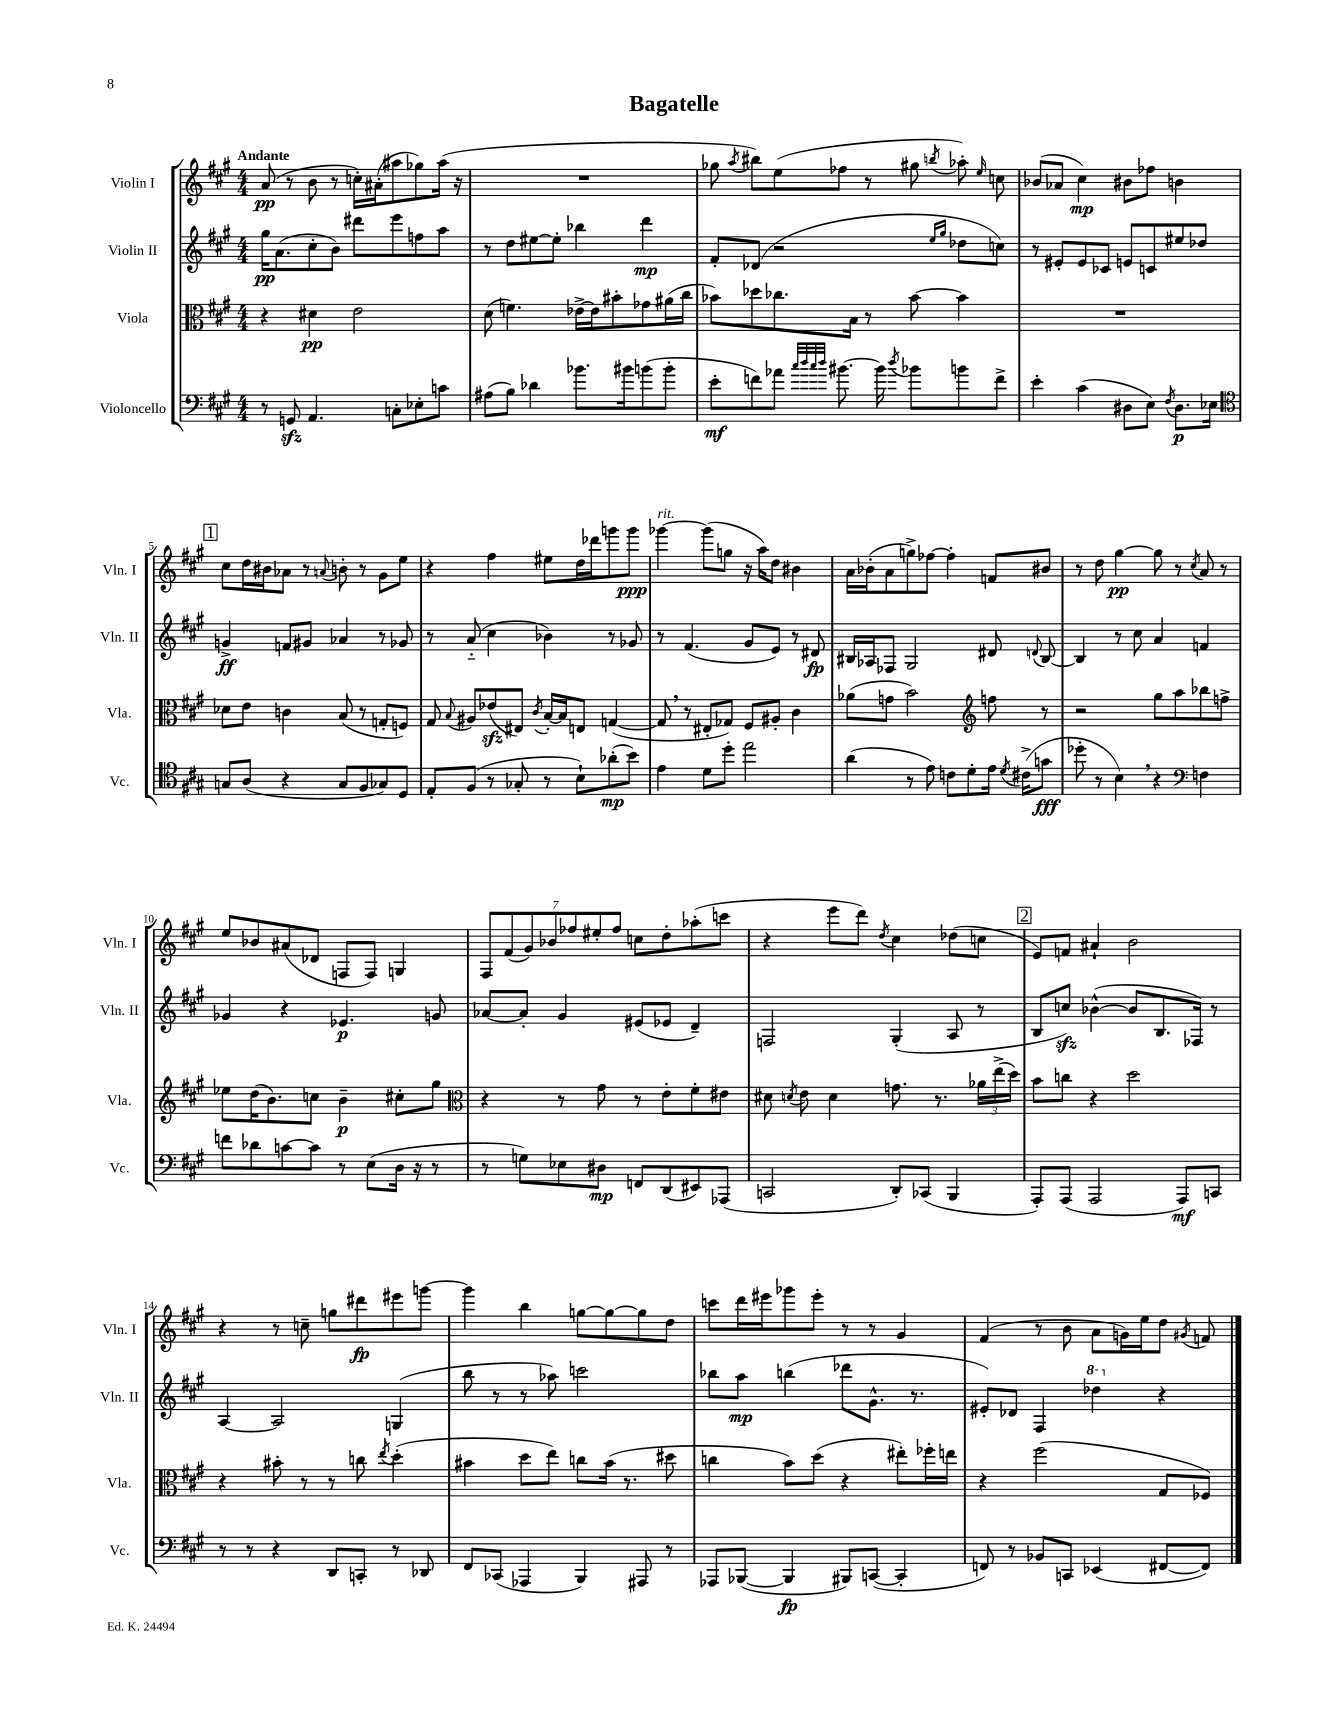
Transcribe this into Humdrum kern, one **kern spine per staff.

**kern	**kern	**kern	**kern
*staff4	*staff3	*staff2	*staff1
*clefF4	*clefC3	*clefG2	*clefG2
*k[f#c#g#]	*k[f#c#g#]	*k[f#c#g#]	*k[f#c#g#]
*M4/4	*M4/4	*M4/4	*M4/4
8r	4r	16gg#	(8a
.	.	(8.a	.
8GG	.	.	8r
4.AA	4d#	8cc#'	8b
.	.	8b)	8r
.	2e	8ddd#	16cc')
.	.	.	(16a#'
8C'	.	8eee	8aa#
8E-'	.	8ff	8gg-)
8c	.	8aa	(16aa#
.	.	.	16r
=	=	=	=
(8A#	(8d	8r	1r
8B)	4.f)	8dd	.
4d-	.	[8ee#	.
.	.	8ee#']	.
8.b-	[16e-^	4bb-	.
.	16e-]	.	.
.	8b#'	.	.
16b#	.	.	.
(8b	8g-	4ddd	.
8b'	(16a#	.	.
.	16cc#	.	.
=	=	=	=
8e'	8b-)	8f#'	8gg-
.	.	.	8qaa
8f)	8dd-	(8d-	8bb#)
8a-	8.cc-	2r	(8ee
32qqcc#	.	.	.
32qqdd	.	.	.
32qqcc#	.	.	.
32qqdd	.	.	.
[8.b#	.	.	8ff-
.	16B	.	.
.	8r	.	8r
16b#]	.	.	.
8qdd	.	.	.
8b-	[8b-	.	8gg#
.	.	16qqee	.
.	.	16qqgg#	8qbb
8b	4b-]	8dd-	8aa-')
.	.	.	16qqee
8f^	.	8cc)	8cc
=	=	=	=
4e'	1r	8r	(8b-
.	.	8e#'	8a-
(4c#	.	8e#	4cc#)
.	.	8c-	.
8D#	.	8e	8b#
8E)	.	8c	8ff-
8qF#	.	.	.
8.D#	.	8ee#	4b
.	.	8dd-	.
16E-	.	.	.
=	=	=	=
*clefC4	*	*	*
8G	8d-	4g^	8cc#
(8A	8e	.	16dd
.	.	.	16b#
4r	4c	8f	8a-
.	.	8g#	8r
.	.	.	8qqa
8G	(8B	4a-	8b'
8F#	8r	.	8r
8G-)	8G'	8r	8g#
8D	8F)	8g-	8ee
=	=	=	=
8E'	8G#	8r	4r
.	8qqB	.	.
(8F#	8A#	(8a'~	.
8r	(8e-	4cc#	4ff#
8G-'	8E#)	.	.
.	8qc#	.	.
8r	[16B'	4b-)	8ee#
.	16B]	.	.
8B`)	8E	.	16dd
.	.	.	16ddd-
(8a-'	([4G	8r	8ggg
8b)	.	8g-	8ggg
=	=	=	=
4e	8G]	8r	[4ggg-
.	8r	(4.f#	.
8d	8E#'	.	(8ggg-]
8dd'	8G-)	.	8gg
2ee	8F#	8g#	16r
.	.	.	16aa)
.	8A#'	8e)	8dd
.	4c#	8r	4b#
.	.	8d#	.
=	=	=	=
(4a	(8a-	16B#	16a
.	.	16A-	(16b-'
.	8g	8F-	8a
8r	2b)	2G#	8gg^)
8e)	.	.	[8ff-
8c	.	.	4ff-']
8d'	.	.	.
*	*clefG2	*	*
16e	8ff	8d#	8f
8qd	.	.	.
(16c#^	.	.	.
.	.	8qqd	.
8g	8r	[8B#	8b#
=	=	=	=
8dd-'	2r	4B#]	8r
8r	.	.	8dd
4B)	.	8r	[4gg#
.	.	8cc#	.
4r	8gg#	4a	8gg#]
.	8aa	.	8r
*clefF4	*	*	*
.	.	.	8qcc#
4F	8bb-	4f	8a
.	8ff^	.	8r
=	=	=	=
8f	8ee-	4g-	8ee
8d-	(16dd	.	8b-
.	8.b)	.	.
[8c	.	4r	(8a#
8c]	8cc	.	8d-
8r	4b~	4.e-	8F
(8E	.	.	8F)
16D	8cc#'	.	4G
16r	.	.	.
8r	8gg#	8g	.
=	=	=	=
*	*clefC3	*	*
8r	4r	[8a-	14F#
.	.	.	(14f#
8G)	.	8a-']	.
.	.	.	14g#)
.	.	.	14b-
8E-	8r	4g#	.
.	.	.	14ff-
.	.	.	14ee#'
8D#	8g#	.	.
.	.	.	14ff-
8FF	8r	(8e#	8cc
(8DD	8e'	8e-	8dd'
8EE#)	8f#'	4d~)	(8aa-'
(8AAA-	8e#	.	8ccc
=	=	=	=
2CC	8d#	2F	4r
.	8qd	.	.
.	8e	.	.
.	4d	.	8eee
.	.	.	8ddd)
.	.	.	8qdd
8DD')	8.g	(4G#'	4cc#
(8CC-	.	.	.
.	8.r	.	.
4BBB	.	8A	(8dd-
.	24a-	8r	8cc
.	(24ee^	.	.
.	24dd)	.	.
=	=	=	=
8AAA')	8b	8B	8e)
(8AAA	8cc	8cc)	8f
2AAA	4r	([4b-^^	4a#`
.	2dd	8b-]	2b
.	.	8.B	.
8AAA)	.	.	.
.	.	16F-)	.
8CC	.	8r	.
=	=	=	=
8r	4r	[4A	4r
8r	.	.	.
4r	8b#'	2A]	8r
.	8r	.	8cc~
8DD	8r	.	8gg
8CC'	8cc	.	8ddd#
.	8qee	.	.
8r	(4dd'	(4G	8eee#
8DD-	.	.	[8ggg
=	=	=	=
8FF#	4b#	8bb	4ggg]
(8CC-	.	8r	.
4AAA-	8dd	8r	4bb
.	8ee)	8aa-)	.
4BBB)	8cc	2ccc	[8gg
.	(16b#	.	8gg_
.	8.r	.	.
8AAA#	.	.	8gg]
8r	8dd#	.	8dd
=	=	=	=
8AAA-	4cc	8bb-	8ccc
([8BBB-	.	8aa	16ddd
.	.	.	16eee#
4BBB-]	8b)	(4bb	8ggg-
.	(8dd	.	8eee#'
8BBB#)	4r	8ddd-	8r
([8CC	.	8.g#^^	8r
4CC']	8ee#')	.	4g#
.	.	8.r	.
.	16ff-'	.	.
.	16ee	.	.
=	=	=	=
8FF)	4r	8e#')	(4f#
8r	.	8d-	.
8BB-	(2ff#	4F#	8r
8CC	.	.	8b
(4EE-	.	4ddd-	8a
.	.	.	16g)
.	.	.	16ee
[8FF#	8G#	4r	8dd
.	.	.	8qg#
8FF#])	8F-)	.	8f
==	==	==	==
*-	*-	*-	*-
